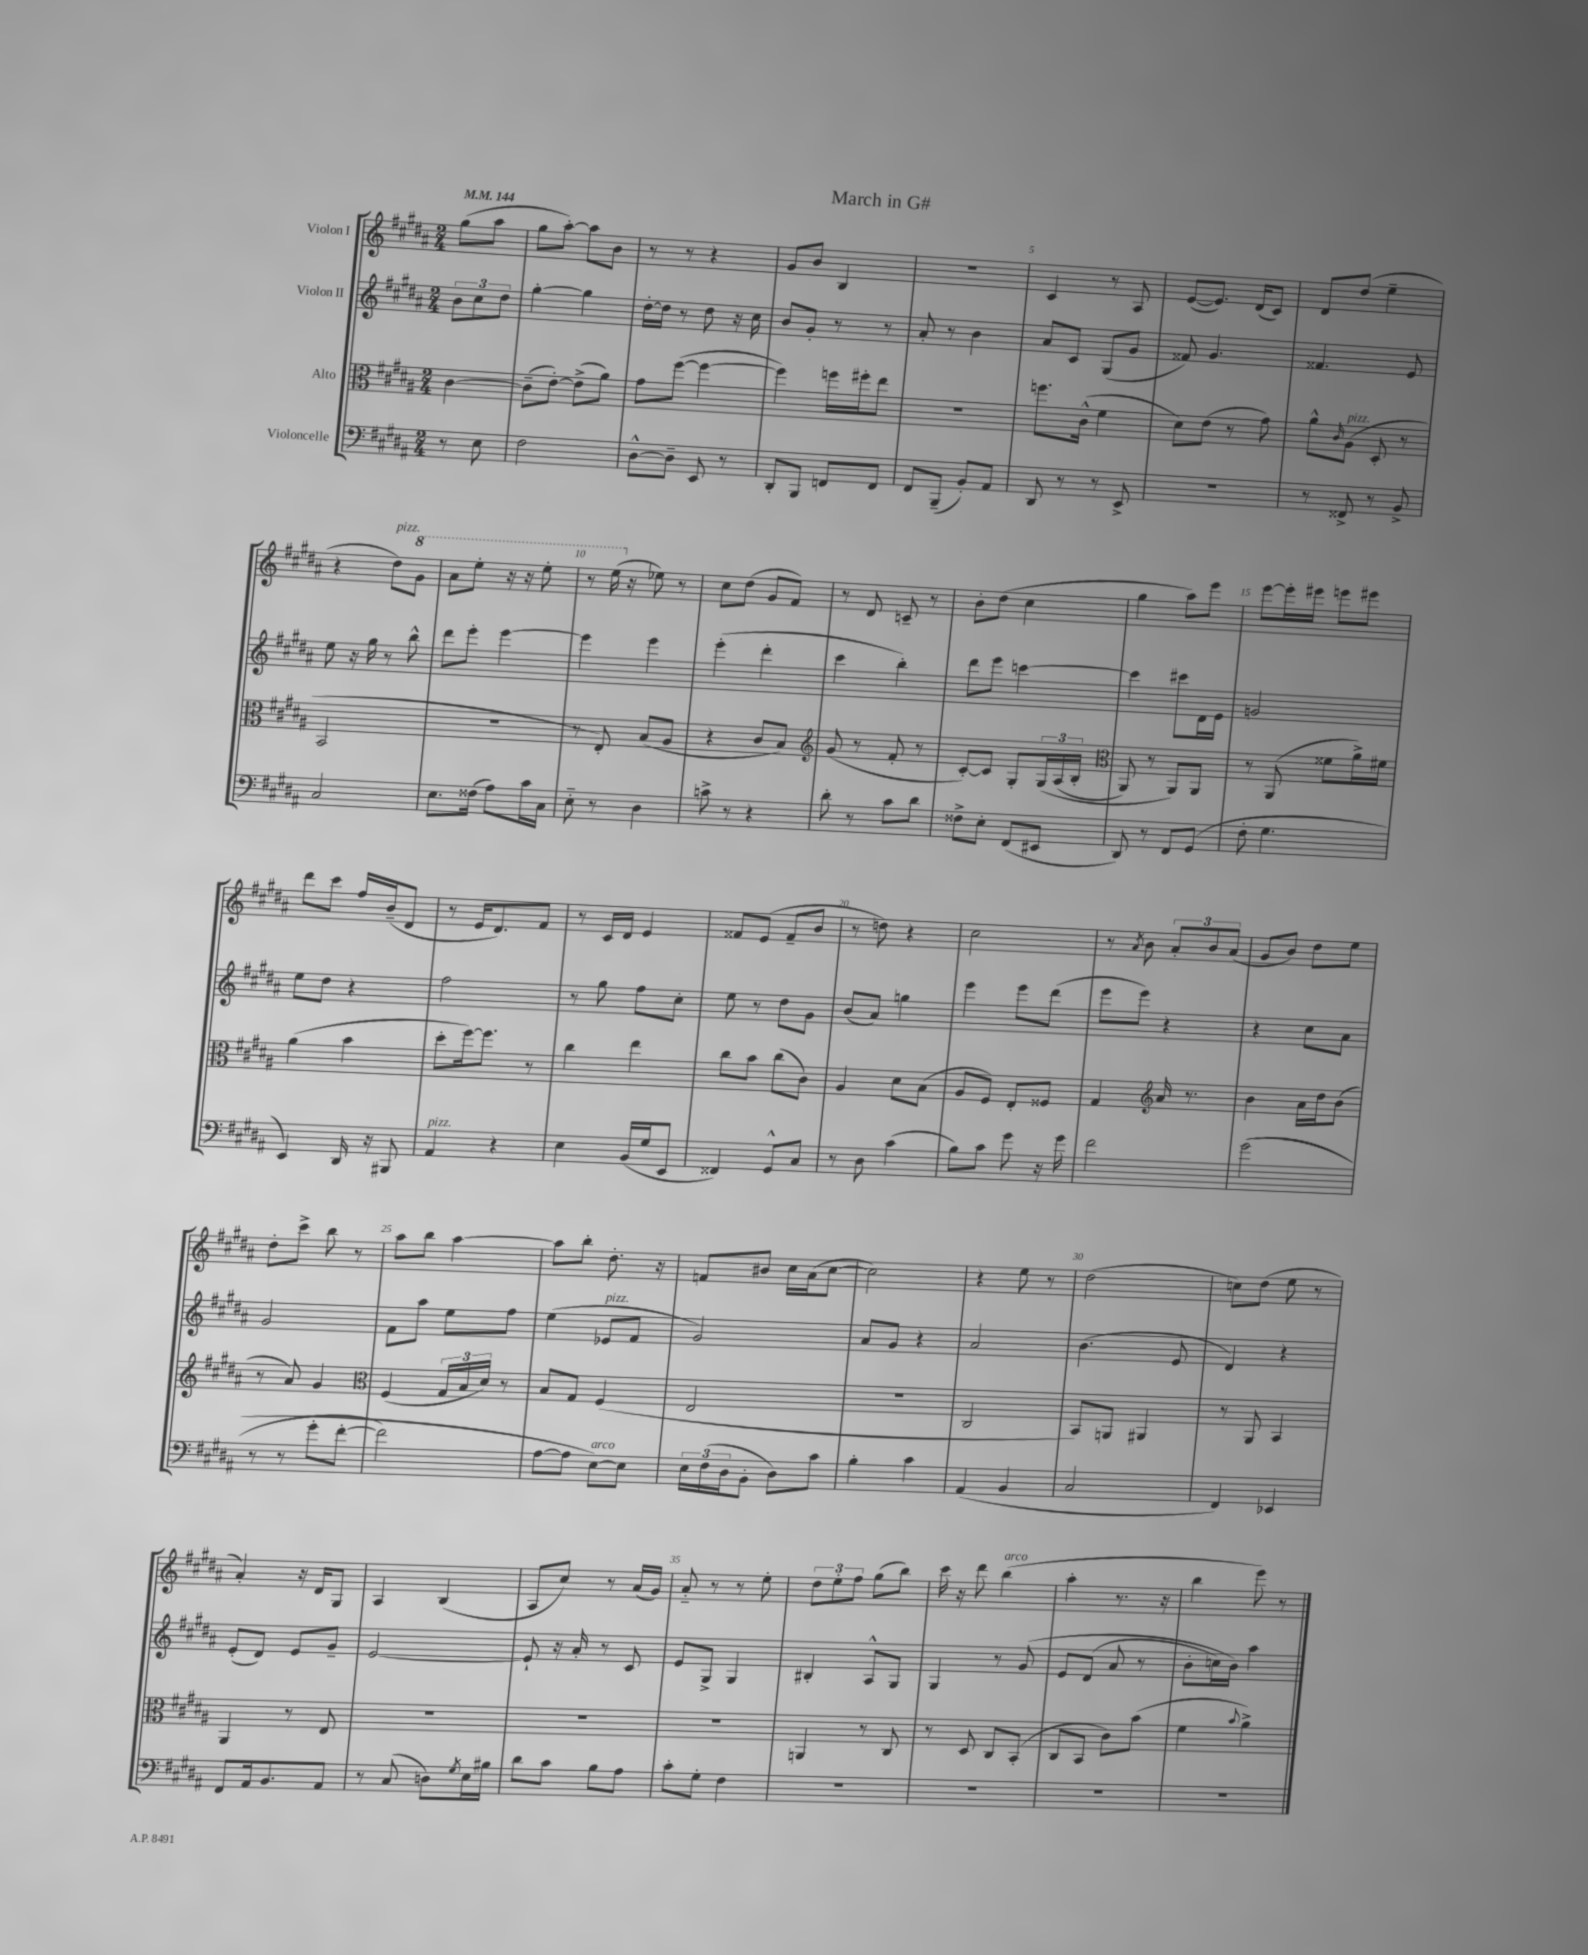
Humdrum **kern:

**kern	**kern	**kern	**kern
*part4	*part3	*part2	*part1
*staff4	*staff3	*staff2	*staff1
*I"Violoncelle	*I"Alto	*I"Violon II	*I"Violon I
*clefF4	*clefC3	*clefG2	*clefG2
*k[f#c#g#d#a#]	*k[f#c#g#d#a#]	*k[f#c#g#d#a#]	*k[f#c#g#d#a#]
*M2/4	*M2/4	*M2/4	*M2/4
*MM144	*MM144	*MM144	*MM144
=	=	=	=
8r	[4c#\	12b\L	(8gg#\L
.	.	12cc#\	.
8E\	.	.	8aa#\J
.	.	12dd#\J	.
=1	=1	=1	=1
2F#\	(8c#~\L]	[4gg#'\	8gg#\L
.	[8e'\J)	.	[8aa#'\J)
.	(8e^\L]	4gg#\]	8aa#\L]
.	8a#\J)	.	8b\J
=2	=2	=2	=2
[8D#^^\L	8g#\L	[16dd#'\LL	8r
.	.	16dd#\JJ]	.
8D#~\J]	([8ff#\J	8r	8r
8EE/	4ff#\_	8dd#\	4r
8r	.	16r	.
.	.	16cc#\	.
=3	=3	=3	=3
8DD#'/L	4ff#\])	8b/L	8g#/L
8BBB/J	.	8g#'/J	8b/J
8FFn/L	16ffn\LL	8r	4B/
.	16ff#X'\J	.	.
8FF/J	8ee\J	8r	.
=4	=4	=4	=4
8FF#/L	2r	8a#'/	2r
(8BBB~/J	.	8r	.
8BB'/L)	.	4b\	.
8AA#/J	.	.	.
=5	=5	=5	=5
8DD#/	8.ffn\L	8a#/L	4c#/
8r	.	8c#/J	.
.	(16c#^^\Jk	.	.
8r	4f#\	(8G#/L	8r
8EE^/	.	8g#/J	8A#/
=6	=6	=6	=6
2r	8d#\L)	8f##X/)	([8e/L
.	(8e\J	4.g#/	8.e/J])
.	8r	.	.
.	.	.	(16d#/KL
.	8g#\)	.	8c#/J)
=7	=7	=7	=7
8r	8a#^^\L	4.f##X/	8d#/L
.	16qqc#/	.	.
!	!LO:TX:a:i:t=pizz.	!	!
8FF##X^/	(8A#\J	.	(8dd#/J
8r	8D#'/	.	4ee~\
8BB^/	8r	8e/	.
!!LO:LB:g=z
=8	=8	=8	=8
2C#/	2BB/	8ee\	4r
.	.	16r	.
.	.	16gg#\	.
!	!	!	!LO:TX:a:i:t=pizz.
.	.	8r	8dd#\L)
*	*	*	*8va
.	.	8bb^^\	8gg#\J
=9	=9	=9	=9
8.E\L	2r	8ddd#\L	8aa#\L
.	.	8eee'\J	8eee'\J
(16F##X\Jk	.	.	.
8A#\L)	.	[4eee\	16r
.	.	.	16r
16c#\L	.	.	8eee'\
16C#\JJ	.	.	.
=10	=10	=10	=10
8E\	8r	4eee\]	8r
8r	8E'/)	.	(16eee\
*	*	*	*X8va
.	.	.	16r
4D#\	(8B/L	4eee\	8ee-X\)
.	8A#/J	.	8r
=11	=11	=11	=11
8cn^\	4r	(4eee'\	8cc#\L
8r	.	.	(8dd#\J
4r	8c#/L	4ddd#'\	8g#/L
.	8B/J)	.	8f#/J)
=12	=12	=12	=12
*	*clefG2	*	*
8d#'\	(8g#/	4ccc#\	8r
8r	8r	.	8d#/
8c#\L	8f#'/	4bb'\)	8cn~/
8d#\J	8r	.	8r
=13	=13	=13	=13
8F##X^\L	[8c#'/L)	8ddd#\L	8b'\L
8E'\J	8c#/J]	8eee\J	(8dd#\J
(8FF#/L	8G#'/L	[4cccn\	4cc#\
8EE#X/J	(24G#/L	.	.
.	(24A#/	.	.
.	24B'/JJ	.	.
=14	=14	=14	=14
*	*clefC3	*	*
8DD#/)	8AA#/)	4ccc\]	4gg#\
8r	8r	.	.
8FF#/L	8AA#/L)	8ccc#X\L	8aa#\L)
(8GG#/J	8AA#/J	16d#\L	8eee\J
.	.	16e\JJ	.
=15	=15	=15	=15
8F#'\	8r	2gn/	[8eee\L
4.G#\	(8AA#/	.	16eee'\L]
.	.	.	16eee#X\JJ
.	8f##X\L	.	8eeen\L
.	16a#^\L)	.	8eee#X\J
.	16f#X\JJ	.	.
!!LO:LB:g=z
=16	=16	=16	=16
4EE/)	(4a#\	8ee\L	8ddd#\L
.	.	8dd#\J	8ccc#\J
16DD#/	4b\	4r	16ff#/LL
16r	.	.	(16b~/J
8BBB#X/	.	.	8d#/J
=17	=17	=17	=17
!LO:TX:a:i:t=pizz.	!	!	!
4AA#/	8dd#'\L	2ff#\	8r
.	[16ff#\k)	.	16e/KL
.	8.ff#\J]	.	8.d#/)
4r	.	.	.
.	8r	.	8f#/J
=18	=18	=18	=18
4E\	4cc#\	8r	8r
.	.	8gg#\	16c#/LL
.	.	.	16d#/JJ
(16BB/LL	4ee\	8ff#\L	4e/
16G#/J	.	.	.
8EE/J	.	8cc#'\J	.
=19	=19	=19	=19
4FF##X/)	8cc#\L	8ee\	8f##X/L
.	8b\J	8r	(8e/J
8GG#^^/L	(8cc#\L	8dd#\L	8f##~/L
8C#/J	8c#\J)	8g#\J	8b/J
=20	=20	=20	=20
8r	4A#/	(8b/L	8r
8D#\	.	8a#/J)	8ddn\)
(4c#\	8d#\L	4ggn\	4r
.	(8B\J	.	.
=21	=21	=21	=21
8B\L)	8A#/L	4eee\	2cc#\
8c#\J	8F#/J)	.	.
8g#\	8E'/L	8eee\L	.
16r	8F##X/J	(8ddd#\J	.
16g#\	.	.	.
=22	=22	=22	=22
2f#\	4G#/	8eee\L	8r
.	.	.	8qa#/
.	.	8eee\J)	8b\
*	*clefG2	*	*
.	16a#/	4r	12a#'/L
.	8.r	.	.
.	.	.	12b/
.	.	.	(12a#/J
=23	=23	=23	=23
((2g#\	4b\	4r	8g#/L
.	.	.	8b/J)
.	16a#\LL	8cc#\L	8dd#\L
.	16dd#\J	.	.
.	(8b\J	8a#\J	8ee\J
!!LO:LB:g=z
=24	=24	=24	=24
8r	8r	2g#/	8dd#'\L
8r	8a#/)	.	8ccc#^\J
8g#'\L	4g#/	.	8bb\
[8f#'\J	.	.	8r
=25	=25	=25	=25
*	*clefC3	*	*
2f#\])	(4F#/	8f#\L	8aa#\L
.	.	8aa#\J	8bb\J
.	24G#/LL	8ee\L	[4aa#\
.	24B/	.	.
.	24d#/JJ)	.	.
.	8r	8ff#\J	.
=26	=26	=26	=26
[8A#\L	8B/L	(4ee\	8aa#\L]
8A#\J]	8G#/J	.	8bb'\J
!	!	!LO:TX:a:i:t=pizz.	!
!LO:TX:a:i:t=arco	!	!	!
[8E\L)	(4F#/	8e-X/L	8.dd#'\
8E\J]	.	8f#/J	.
.	.	.	16r
=27	=27	=27	=27
24E\LL	2E/	2g#/)	8fn/L
(24F#\	.	.	.
24D#\J	.	.	.
8BB'\J	.	.	8b#X/J
8D#\L)	.	.	16cc#\LL
.	.	.	(16a#\J
8c#\J	.	.	[8cc#\J
=28	=28	=28	=28
4B'\	2r	8a#/L	2cc#\])
.	.	8g#/J	.
4c#\	.	4r	.
=29	=29	=29	=29
(4AA#/	2C#/	2a#/	4r
4BB/	.	.	8ee\
.	.	.	8r
=30	=30	=30	=30
2C#/	8BB/L)	(4.b\	(2dd#\
.	8AAn/J	.	.
.	4AA#X/	.	.
.	.	8e/	.
=31	=31	=31	=31
4FF#/)	8r	4d#/)	8ccn\L)
.	8AA#/	.	(8dd#\J
4EE-X/	4BB/	4r	8ee\
.	.	.	8r
!!LO:LB:g=z
=32	=32	=32	=32
8FF#/L	4AA#/	(8e'/L	4a#'/)
16AA#/k	.	8d#/J)	.
8.BB/	.	.	.
.	8r	8e/L	16r
.	.	.	16d#/KL
8AA#/J	8E/	8g#~/J	8G#/J
=33	=33	=33	=33
8r	2r	[2e/	4A#/
(8C#/	.	.	.
8Dn\L)	.	.	(4B/
8qG#/	.	.	.
16E\L	.	.	.
16B#X\JJ	.	.	.
=34	=34	=34	=34
8d#\L	2r	8e`/]	8A#/L
8c#\J	.	16r	8cc#/J)
.	.	16a#'/	.
8B\L	.	8r	8r
8A#\J	.	8c#/	(16a#/LL
.	.	.	16g#/JJ)
=35	=35	=35	=35
8c#'\L	2r	8e/L	8a#/
8G#'\J	.	8G#^/J	8r
4F#\	.	4G#/	8r
.	.	.	8ee'\
=36	=36	=36	=36
2r	4AAn/	4B#X'/	12dd#\L
.	.	.	12ee'\
.	.	.	12ff#\J
.	8r	8A#^^/L	(8gg#\L
.	8C#/	8G#/J	8bb\J)
=37	=37	=37	=37
2r	8r	4G#/	16ccc#\
.	.	.	16r
.	8D#/	.	8ddd#\
!	!	!	!LO:TX:a:i:t=arco
.	8C#/L	8r	(4bb\
.	(8BB'/J	(8g#/	.
=38	=38	=38	=38
2r	8C#/L	8e/L	4aa#'\
.	8BB/J	(8d#/J	.
.	8c#\L)	8a#/	8.r
.	(8b\J	8r	.
.	.	.	16r
=39	=39	=39	=39
2r	4f#\	8b'\L	4bb\
.	.	16ccn\L)	.
.	.	16b\JJ)	.
.	8qqb/	.	.
.	4a#^\)	4aa#\	8eee\)
.	.	.	8r
==	==	==	==
*-	*-	*-	*-
